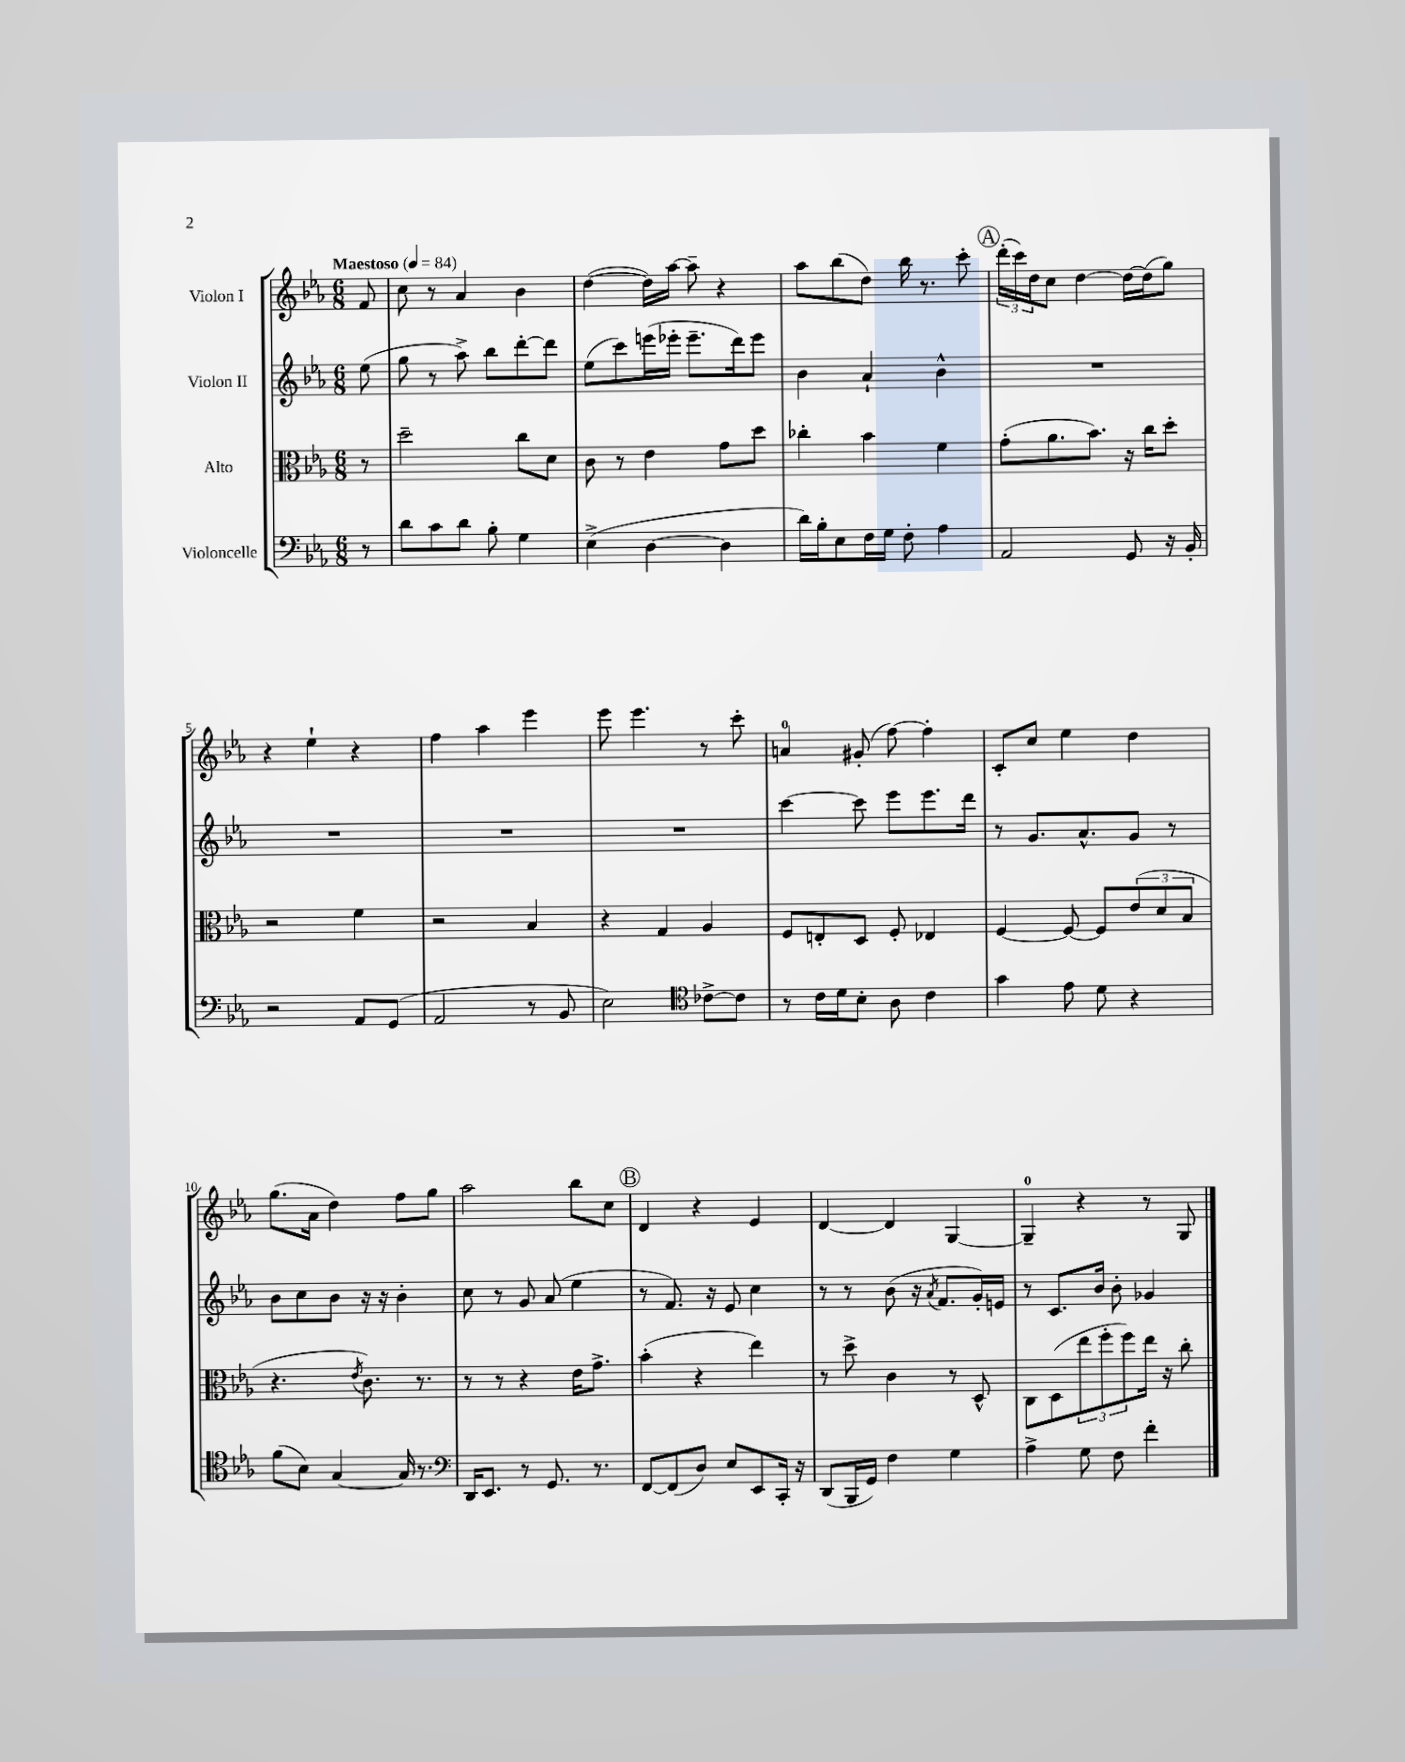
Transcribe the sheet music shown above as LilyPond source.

<<
\new StaffGroup <<
\new Staff = "s0" \with { instrumentName = "Violon I" } {
    \clef treble \key ees \major \numericTimeSignature \time 6/8 \partial 8 \tempo "Maestoso" 4 = 84
    f'8 |
    c''8 r8 aes'4 bes'4 |
    d''4~( d''16) aes''16~ aes''8-- r4 |
    aes''8 bes''8( d''8) bes''16 r8. c'''8-. |
    \mark \markup { \circle "A" } \tuplet 3/2 { d'''16-.( c'''16) d''16 } c''8 d''4~ d''16~ d''16( g''8) |
    r4 ees''4-! r4 |
    f''4 aes''4 ees'''4 |
    ees'''8 ees'''4. r8 c'''8-. |
    a'4-0 gis'8-.( f''8~) f''4-. |
    c'8-. c''8 ees''4 d''4 |
    g''8.( aes'16 d''4) f''8 g''8 |
    aes''2 bes''8 c''8 |
    \mark \markup { \circle "B" } d'4 r4 ees'4 |
    d'4~ d'4 g4~ |
    g4-0-- r4 r8 g8 \bar "|." |
}
\new Staff = "s1" \with { instrumentName = "Violon II" } {
    \clef treble \key ees \major \numericTimeSignature \time 6/8 \partial 8
    ees''8( |
    g''8 r8 aes''8->) bes''8 d'''8~-. d'''8 |
    ees''8( c'''8) e'''16( ees'''16-. ees'''8.-- d'''16) ees'''8 |
    bes'4 aes'4-! bes'4-^ |
    \mark \markup { \circle "A" } R2. |
    R2. |
    R2. |
    R2. |
    c'''4~ c'''8 ees'''8 ees'''8. d'''16 |
    r8 g'8. aes'8.-^ g'8 r8 |
    bes'8 c''8 bes'8 r16 r16 bes'4-. |
    c''8 r8 g'8 aes'8( ees''4 |
    \mark \markup { \circle "B" } r8 f'8.) r16 ees'8 c''4 |
    r8 r8 bes'8( r16 \acciaccatura { aes'8 } f'8. g'16-.) e'16 |
    r8 c'8. bes'16 bes'8-. ges'4 \bar "|." |
}
\new Staff = "s2" \with { instrumentName = "Alto" } {
    \clef alto \key ees \major \numericTimeSignature \time 6/8 \partial 8
    r8 |
    d''2-- c''8 d'8 |
    c'8 r8 ees'4 g'8 d''8 |
    ces''4-. bes'4 f'4 |
    \mark \markup { \circle "A" } g'8-.( aes'8. bes'8.) r16 c''16 d''8-. |
    r2 f'4 |
    r2 bes4 |
    r4 g4 aes4 |
    f8 e8-. d8 f8-. ees4 |
    f4~ f8~ f8 \tuplet 3/2 { ees'8( d'8 bes8 } |
    r4. \acciaccatura { ees'8 } c'8.) r8. |
    r8 r8 r4 ees'16 g'8.-> |
    \mark \markup { \circle "B" } bes'4-.( r4 ees''4) |
    r8 d''8-> c'4 r8 d8-^ |
    c8 d8( \tuplet 3/2 { ees''8 f''8-. f''8) } ees''16 r16 c''8-. \bar "|." |
}
\new Staff = "s3" \with { instrumentName = "Violoncelle" } {
    \clef bass \key ees \major \numericTimeSignature \time 6/8 \partial 8
    r8 |
    d'8 c'8 d'8 bes8-. g4 |
    ees4->( d4~ d4 |
    d'16) bes16-. ees8 f16 g16 f8-. aes4 |
    \mark \markup { \circle "A" } aes,2 g,8 r16 bes,16-. |
    r2 aes,8 g,8( |
    aes,2 r8 bes,8 |
    ees2) \clef tenor ces'8~-> ces'8 |
    r8 c'16 d'16 bes8-. aes8 c'4 |
    g'4 ees'8 d'8 r4 |
    f'8( bes8) g4~ g16 r8. |
    \clef bass d,16 ees,8. r8 g,8. r8. |
    \mark \markup { \circle "B" } f,8~ f,8( d8) ees8 ees,8 c,16-. r16 |
    d,8( bes,,16 g,16) f4 g4 |
    aes4-> g8 f8 f'4-. \bar "|." |
}
>>
>>
